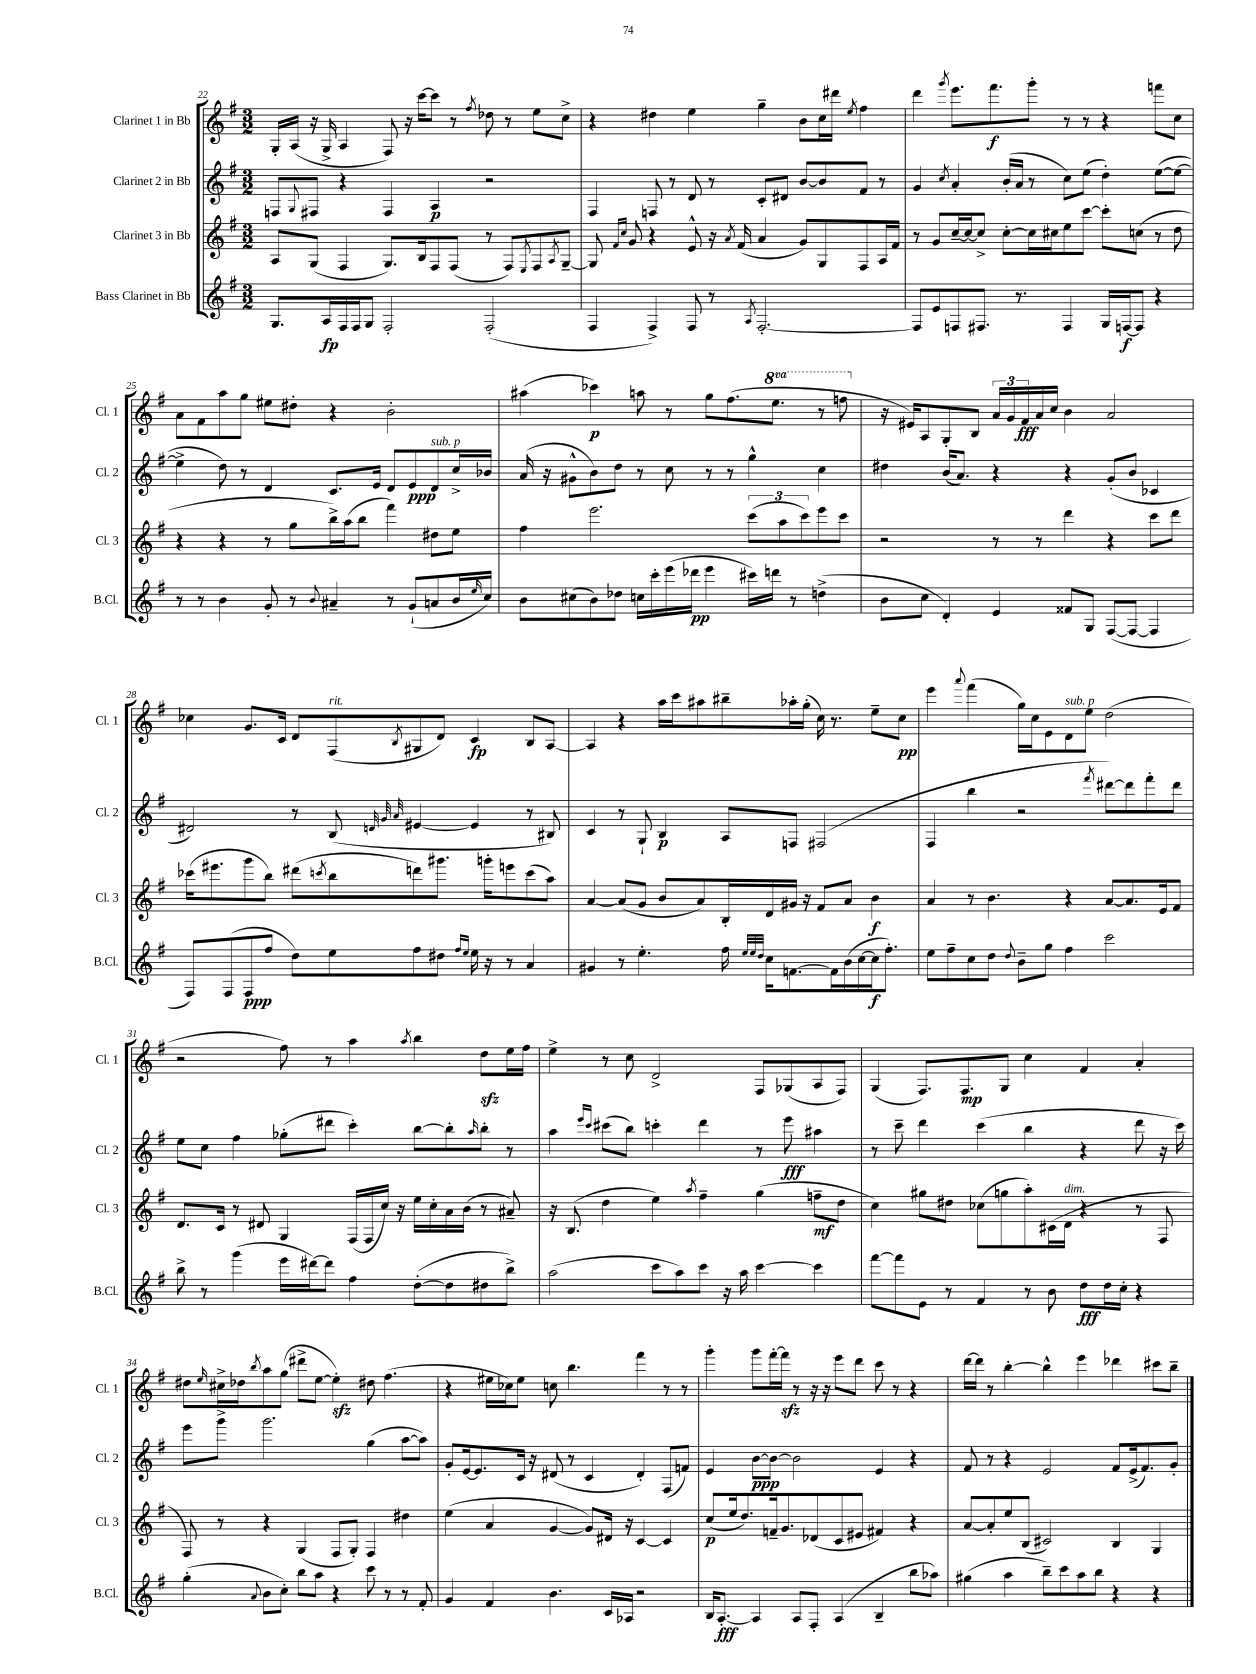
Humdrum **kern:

**kern	**kern	**kern	**kern
*staff4	*staff3	*staff2	*staff1
*clefG2	*clefG2	*clefG2	*clefG2
*k[f#]	*k[f#]	*k[f#]	*k[f#]
*M3/2	*M3/2	*M3/2	*M3/2
8.G	8A	8F	16G'
.	.	.	(16A
.	.	8qqG	.
.	(8G	8F#	16r
16A	.	.	16G^
16F#	4F#	4r	4A
16F#	.	.	.
8G	.	.	.
2F#'	8.G)	4F#	8F#)
.	.	.	16r
.	16B	.	[16ccc
.	8F#	4A	8ccc]
.	(8F#	.	8r
.	.	.	8qff#
(2F#'	8r	2r	8dd-
.	8F#)	.	8r
.	8qE	.	.
.	8F#	.	8ee
.	8qA	.	.
.	[8G~	.	8cc^
=	=	=	=
4F#	8G]	4F#	4r
.	16qqf#	.	.
.	16qqcc	.	.
.	8g	.	.
4F#^)	4r	8F	4dd#
.	.	8r	.
8F#	8e^^	8d	4ee
8r	16r	8r	.
.	8qa	.	.
.	(16f#	.	.
8qA	.	.	.
[2.F#'	4a	8c'	4gg~
.	.	8d#	.
.	8g)	[8b	8b
.	8G	8b]	16cc
.	.	.	16ddd#
.	.	.	8qee
.	8F#	8f#	4ff#
.	16A	8r	.
.	16f#	.	.
=	=	=	=
8F#]	8r	4g	4ddd
8e	8g	.	.
.	.	8qcc	8qggg
8F	[16cc~	4a'	8.eee
.	16cc_	.	.
8.F#	8cc^]	.	.
.	.	.	8.fff#
.	[8cc'	(16b'	.
8.r	.	16a	.
.	16cc]	8r	8ggg'
.	16cc#	.	.
4F#	8ee	8cc)	8r
.	[8ccc	(8ee	8r
16G	8ccc']	4dd')	4r
[16F	.	.	.
8F]	(8cc	.	.
4r	8r	([8ee	8fff
.	8dd	8ee_	8cc
=	=	=	=
8r	4r	4ee^]	8a
8r	.	.	8f#
4b	4r	8dd)	8aa
.	.	8r	8gg
8g'	8r	4d	8ee#
8r	8gg	.	8dd#'
8qqb	.	.	.
4a#~	16bb^)	8.c	4r
.	(16aa	.	.
.	8bb	.	.
.	.	16e	.
8r	4fff#)	8d	2b'
(8g`	.	8e	.
8a	8dd#	8d	.
16b	8ee	16cc^	.
16qqee	.	.	.
16cc)	.	16b-	.
=	=	=	=
8b	4ff#	(16a	(4aa#
.	.	16r	.
(8cc#	.	8g#^^	.
8b)	2.eee	8b)	4ccc-)
8dd-	.	8dd	.
16cc	.	8r	8aa
16ccc'	.	.	.
(16eee	.	8cc	8r
16ddd-	.	.	.
4eee	.	8r	8gg
.	.	8r	(8.ff#
16ccc#)	(12ccc	4gg^^	.
16ddd	.	.	8.eee
.	12aa	.	.
8r	.	.	.
.	12ccc)	.	.
(4dd^	8eee	4cc	8r
.	8ccc	.	8fff
=	=	=	=
8b	2r	4dd#	16r
.	.	.	16e#)
8cc	.	.	8A
4d')	.	(16b	8G'
.	.	8.a)	.
.	.	.	8B
4e	8r	4r	24a
.	.	.	24g
.	.	.	24f#
.	8r	.	16a
.	.	.	16cc
8f##	4ddd	4r	4b
8G	.	.	.
([8F#	4r	(8g'	2a
8F#_	.	8b	.
4F#]	8ccc	4c-	.
.	8ddd	.	.
=	=	=	=
8F#)	(16ccc-	2d#)	4cc-
.	8.eee#	.	.
(8F#	.	.	.
8F#	8ggg	.	8.g
8ff#	8bb)	.	.
.	.	.	16c
8dd)	(8ddd#	8r	8d
.	8qccc	.	.
8ee	8bb	(8B	(8F#
.	.	32qqd	.
.	.	32qqg	.
.	.	32qqa	8qB
8ff#	8ddd)	[4e#	8G#
8dd#	8.ggg#	.	8d)
16qqff#	.	.	.
16qqee	.	.	.
16ee	.	4e#]	4c
16r	16ggg'	.	.
8r	8eee	.	.
4a	(8ccc	8r	8B
.	8aa)	8B#)	[8A
=	=	=	=
4g#	[4a	4c	4A]
8r	(8a]	8r	4r
4.ee'	8g	8G`	.
.	8b	4B	16aa
.	.	.	16ccc
.	8a)	.	8aa#
16ff#	16B'	8A	8bb#~
32qqee	.	.	.
32qqee	.	.	.
32qqdd	.	.	.
16cc	16d	.	.
[8.f	16g#	8F	16aa-'
.	16r	.	(16gg'
.	8f#	(2F#	16cc)
16f]	.	.	8.r
(16b	8a	.	.
[16cc	.	.	.
16cc]	4b	.	8ee~
8.ff#')	.	.	.
.	.	.	8cc
=	=	=	=
8ee	4a	4F#	4eee
8ff#~	.	.	.
.	.	.	8qqaaa
8cc	8r	4bb	(4fff#
8dd	4.b	.	.
8qqdd	.	.	.
8b~	.	2r	16gg)
.	.	.	16cc
8gg	.	.	8e
4ff#	4r	.	8d
.	.	.	8ee
.	.	8qfff#	.
2ccc	[8a	[8ddd#)	(2dd
.	8.a]	8ddd#]	.
.	.	8fff#'	.
.	16e	.	.
.	8f#	8ddd#	.
=	=	=	=
8bb^	8.d	8ee	2r
8r	.	8cc	.
.	16c	.	.
(4ggg	8r	4ff#	.
.	8d#	.	.
16eee	4G	(8gg-'	8ff#)
[16ddd#)	.	.	.
8ddd#]	.	8ddd#	8r
4ff#	(16F#	4ccc')	4aa
.	16F#	.	.
.	16cc)	.	.
.	16r	.	.
.	.	.	8qaa
([8dd'	16ee	[8bb	4bb
.	16cc'	.	.
8dd]	16a	8bb']	.
.	(16b	.	.
.	.	16qqaa	.
8dd#	8r	8bb'	8dd
8bb^)	8a#~)	8r	16ee
.	.	.	16ff#
=	=	=	=
(2aa	16r	4aa	4ee^
.	(8.B	.	.
.	.	16qqeee	.
.	.	16qqccc	.
.	4dd	(8ccc#	8r
.	.	8bb)	8cc
8ccc	4ee)	4ccc'	2d^
8aa)	.	.	.
.	8qaa	.	.
8ccc	4ff#~	4ddd	.
16r	.	.	.
16aa	.	.	.
[4ccc	(4gg	8r	8F#
.	.	8eee	(8G-
4ccc]	8ff~	4aa#	8A
.	8dd	.	8F#)
=	=	=	=
[8fff#	4cc)	8r	(4G
8fff#]	.	8ccc~	.
8e	8gg#	4ddd	8.F#)
8r	8dd#	.	.
.	.	.	8.F#
4f#	(8cc-	(4ccc	.
.	8gg	.	8G
8r	8aa')	4bb	4cc
8b	(16c#	.	.
.	16d	.	.
8dd	4r	4r	4f#
16dd	.	.	.
16cc'	.	.	.
4r	8r	8ddd	4a'
.	8F#	16r	.
.	.	16ccc)	.
=	=	=	=
(4gg'	8F#)	8eee	8dd#
.	.	.	16qqee
.	8r	8ggg^	16cc#^
.	.	.	16dd-
8qqa	.	.	8qbb
8b	4r	2.ggg	8aa
8cc')	.	.	(8gg
8bb	(4G	.	8ddd#^
8aa	.	.	[8ee
4r	8F#	.	4ee'])
.	8G')	.	.
8ccc	4F#	(4gg	8dd#
8r	.	.	(4.ff#
8r	4dd#	[8aa	.
8f#'	.	8aa])	.
=	=	=	=
4g	(4ee	8g'	4r
.	.	[16e	.
.	.	8.e]	.
4f#	4a	.	16ee#
.	.	.	16cc-)
.	.	16c	8ee#
.	.	16r	.
4.b	[4g	(8d#	8cc
.	.	8r	4.bb
.	8g])	4c	.
16c	16d#	.	.
16A-	16r	.	.
2r	[4c	4d#')	4fff#
.	4c]	(8F#	8r
.	.	8f)	8r
=	=	=	=
16B	(8cc	4e	4ggg'
[8.A'	.	.	.
.	16ee	.	.
.	8.dd)	.	.
4A]	.	[8b	8ggg
.	16f~	8b_	[16fff#'
.	8.g	.	16fff#]
8A	.	2b]	8r
8F#'	(8d-	.	16r
.	.	.	16r
(4A	8c	.	8eee
.	8e#	.	8ddd
4B~	4f#)	4e	8ccc
.	.	.	8r
8bb	4r	4r	4r
8aa-)	.	.	.
=	=	=	=
(4gg#	[8a	8f#	[16ddd
.	.	.	16ddd]
.	8a']	8r	8r
4aa	8ee	4r	[4bb'
.	(8B	.	.
8bb~)	2c#)	2e	4bb^^]
8ccc	.	.	.
8aa	.	.	4eee
8bb	.	.	.
4r	4B	8f#	4ddd-
.	.	(16e^	.
.	.	8.f#)	.
4r	4G	.	8ccc#
.	.	8g'	8bb~
==	==	==	==
*-	*-	*-	*-
